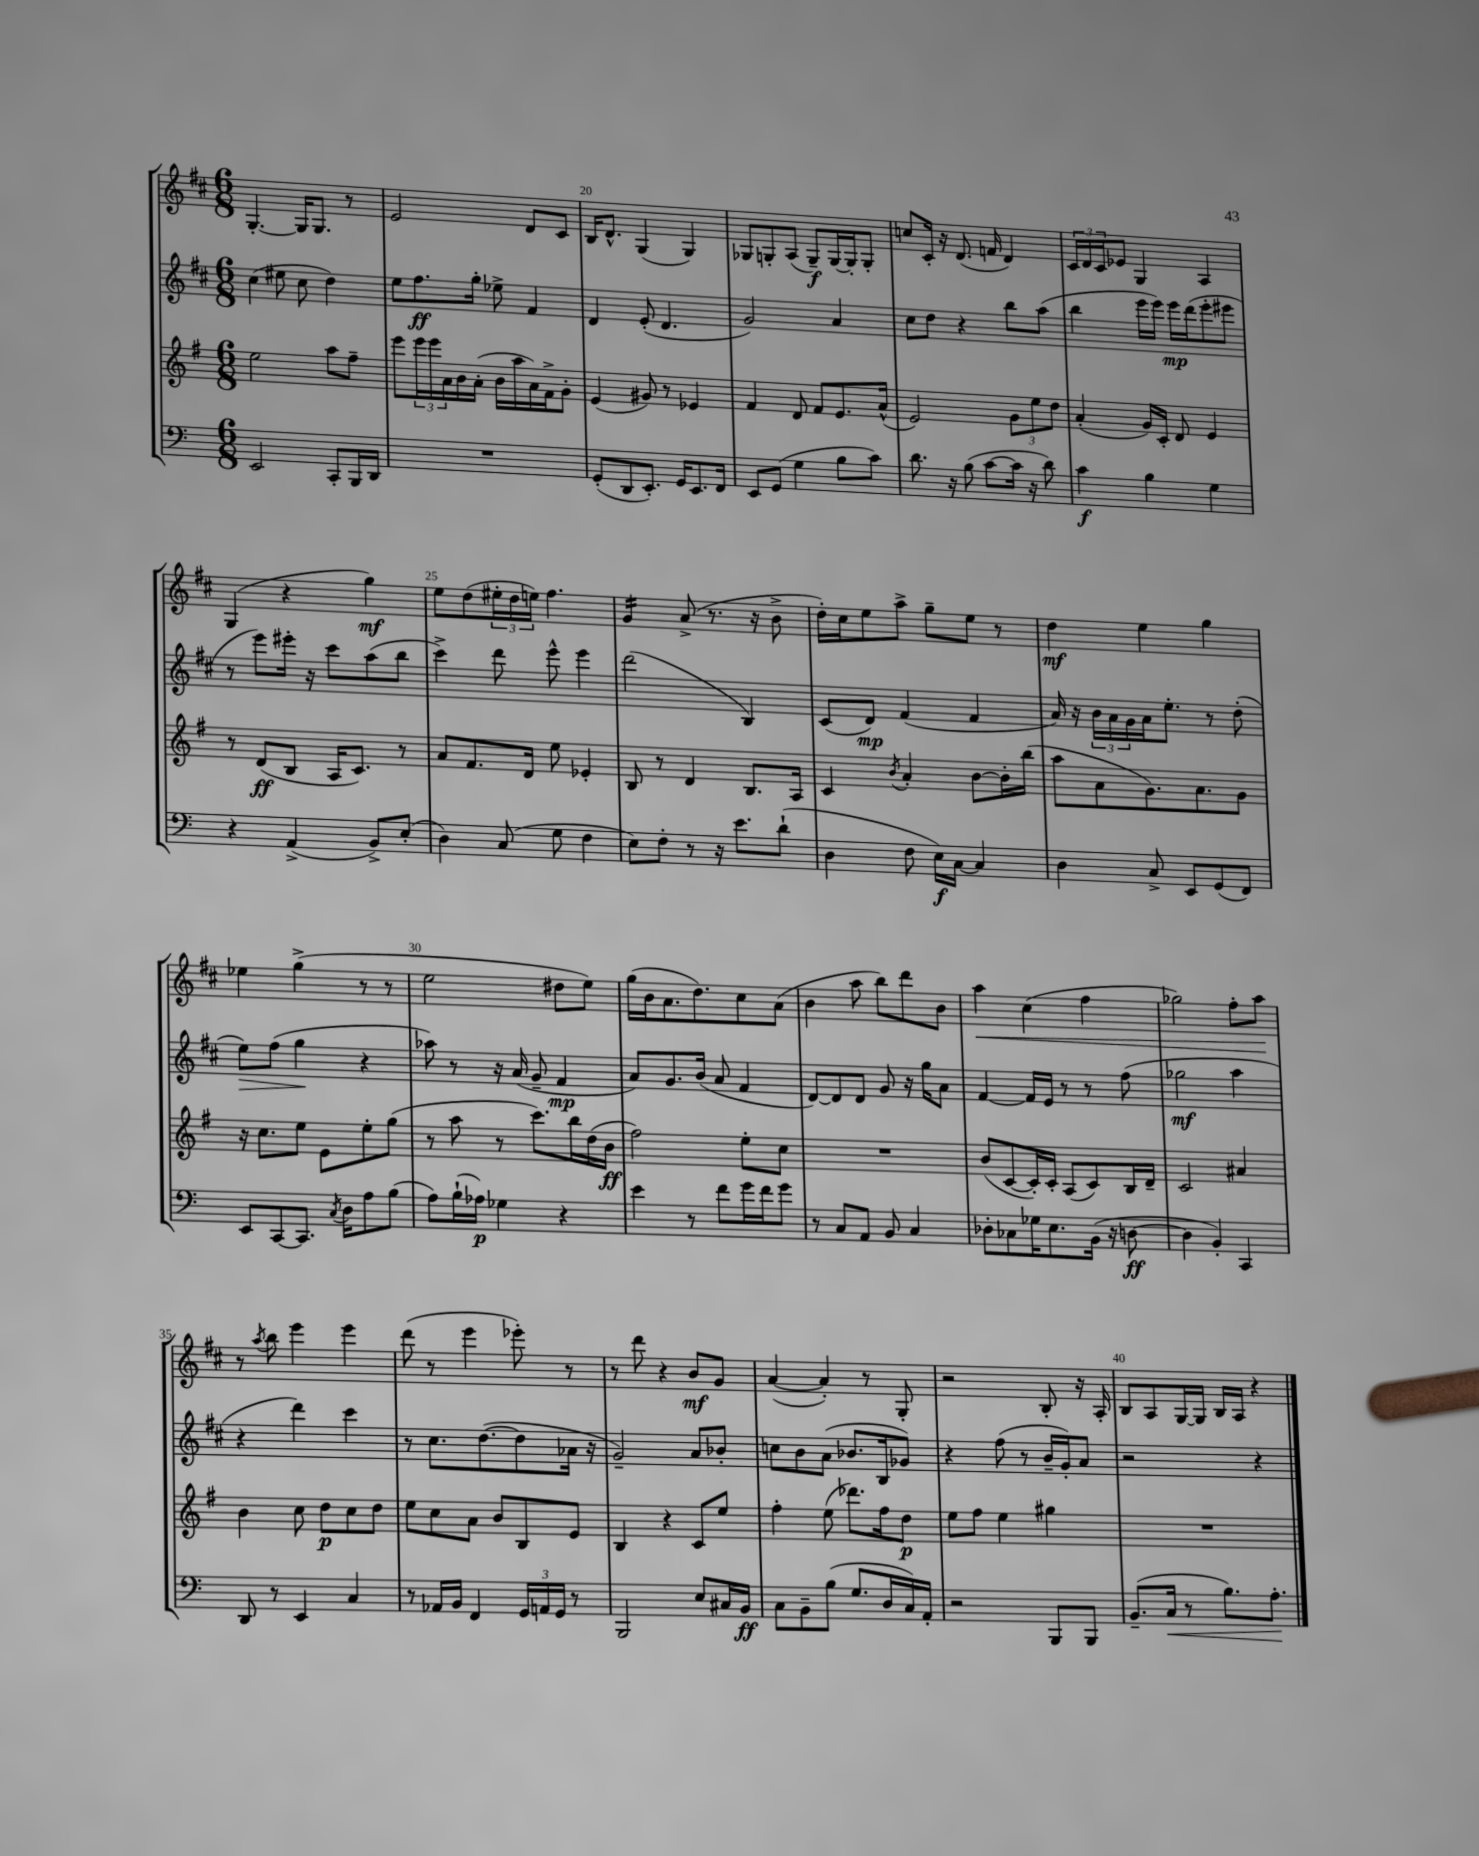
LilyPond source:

<<
\new StaffGroup <<
\new Staff = "s0" {
    \clef treble \key d \major \numericTimeSignature \time 6/8
    g4.~-. g16 g8. r8 |
    e'2 d'8 cis'8 |
    b16 d'8.-^ g4( g4) |
    ges8 g8-. a8( g8--\f) g16~ g16-. g8-. |
    c''8 cis'16-. r16 d'8.( f'16 d'4) |
    \tuplet 3/2 { cis'16 d'16 cis'16 } ees'8 g4 a4 |
    g4( r4 g''4\mf) |
    e''8 d''8( \tuplet 3/2 { eis''16-. d''16 e''16) } fis''4. |
    g'4:16 a'8->( r8. r16 b'8-> |
    d''16-.) cis''16 e''8 a''8-> g''8-- e''8 r8 |
    d''4\mf e''4 g''4 |
    ees''4 g''4->( r8 r8 |
    e''2 dis''8 e''8) |
    g''16( b'16 a'8. d''8.) cis''8 a'8( |
    b'4 a''8 b''8) d'''8 b'8 |
    a''4\< cis''4( fis''4 |
    ges''2) fis''8-. a''8\! |
    r8 \acciaccatura { a''8 } b''8 e'''4 e'''4 |
    d'''8( r8 e'''4 ees'''8-.) r8 |
    r8 d'''8 r4 b'8\mf g'8 |
    a'4~( a'4-.) r8 g8-. |
    r2 b8-. r16 a16-. |
    b8 a8 g16~ g16 b16 a16 r4 \bar "|." |
}
\new Staff = "s1" {
    \clef treble \key d \major \numericTimeSignature \time 6/8
    cis''4( eis''8 cis''8 d''4) |
    e''8 fis''8.\ff g''16-. ees''8-> fis'4 |
    d'4 e'8-.( d'4. |
    g'2) a'4 |
    cis''8 d''8 r4 b''8 a''8( |
    b''4 e'''16 e'''16) e'''16\mp d'''16( e'''8-. eis'''8 |
    r8 e'''8) eis'''16-. r16 cis'''8 a''8( b''8 |
    cis'''4->) d'''8 e'''8-^ e'''4 |
    d'''2( b4) |
    cis'8( d'8\mp) fis'4( fis'4 |
    a'16) r16 \tuplet 3/2 { b'16 a'16 g'16 } a'16 e''8.-. r8 d''8-.( |
    e''8\>) fis''8( g''4\! r4 |
    aes''8) r8 r16 a'16( g'8-- fis'4\mp |
    a'8) g'8. b'16( a'8 fis'4 |
    d'8~) d'8 d'8 g'8 r16 g''16 a'8 |
    fis'4~ fis'16 e'16 r8 r8 fis''8( |
    ges''2\mf a''4 |
    r4 d'''4) cis'''4 |
    r8 cis''8. d''8.~( d''8 aes'16 r16 |
    g'2--) a'8 bes'8-. |
    c''8 b'8 a'8( bes'8. b16 ges'8) |
    r4 fis''8( r8 b'16-- g'16-.) a'8 |
    r2 r4 \bar "|." |
}
\new Staff = "s2" {
    \clef treble \key g \major \numericTimeSignature \time 6/8
    e''2 a''8 fis''8-- |
    e'''8 \tuplet 3/2 { e'''16 e'''16 a'16 } b'16 a'16-.( b'16 a''16 a'16) fis'16-> g'8-. |
    e'4( gis'8) r8 ees'4 |
    fis'4 d'8 fis'8 e'8. a'16-^( |
    e'2) \tuplet 3/2 { g'8 e''8 d''8 } |
    a'4-.( g'16) c'16-. d'8 e'4 |
    r8 d'8\ff( b8 a16 c'8.) r8 |
    a'8 fis'8. d'16 e''8 ees'4-. |
    b8 r8 d'4 b8. a16 |
    c'4 \acciaccatura { b'8 } a'4-. b'8~ b'16-. b''16( |
    a''8 a'8 g'8.) a'8. g'8 |
    r16 c''8. e''8 e'8 e''8-. g''8( |
    r8 a''8 r8 c'''8.) b''16 d''16( b'16\ff |
    fis''2) e''8-. c''8 |
    R2. |
    b'8( c'8~ c'16-.) c'16-. a8( c'8) b16 d'16-- |
    c'2 ais'4 |
    b'4 c''8 d''8\p c''8 d''8 |
    e''8 c''8 a'8 b'8 b8 e'8 |
    b4 r4 c'8 e''8 |
    fis''4-. e''8( des'''8.) fis''16 d''8\p |
    e''8 fis''8 e''4 gis''4 |
    R2. \bar "|." |
}
\new Staff = "s3" {
    \clef bass \key c \major \numericTimeSignature \time 6/8
    e,2 c,8-. b,,16 d,16 |
    R2. |
    g,8-.( d,8 e,8.-.) g,16 e,8. f,16 |
    e,8 g,8( g4 b8 c'8) |
    d'8. r16 b8( c'8~ c'16 r16 d'8) |
    c'4\f b4 g4 |
    r4 a,4->( b,8->) e8-.( |
    d4) c8( g8 f4 |
    e8) f8-. r8 r16 e'8. d'8-!( |
    d4 f8 e16\f) c16~ c4 |
    d4 c8-> e,8 g,8( f,8) |
    e,8 c,8~ c,8. \acciaccatura { c8 } d16 a8 b8( |
    a8) b16-!( aes16\p) ges4 r4 |
    e'4 r8 f'8 g'16 f'16 g'8 |
    r8 c8 a,8 b,8 c4 |
    des8-. ces8 ges16 e8. b,16( r16 d8~\ff |
    d4 b,4-.) c,4 |
    d,8 r8 e,4 c4 |
    r8 aes,16 b,16 f,4 \tuplet 3/2 { g,16 a,16 g,16 } r8 |
    b,,2 e8 cis16 b,16\ff |
    c8 b,8-- b8( g8. d16 c16) a,16-. |
    r2 b,,8 b,,8 |
    b,8.--( c16\< r8 b8.) a8.-.\! \bar "|." |
}
>>
>>
\layout { \context { \Score currentBarNumber = #18 \override BarNumber.break-visibility = ##(#f #t #t) barNumberVisibility = #(every-nth-bar-number-visible 5) } }
